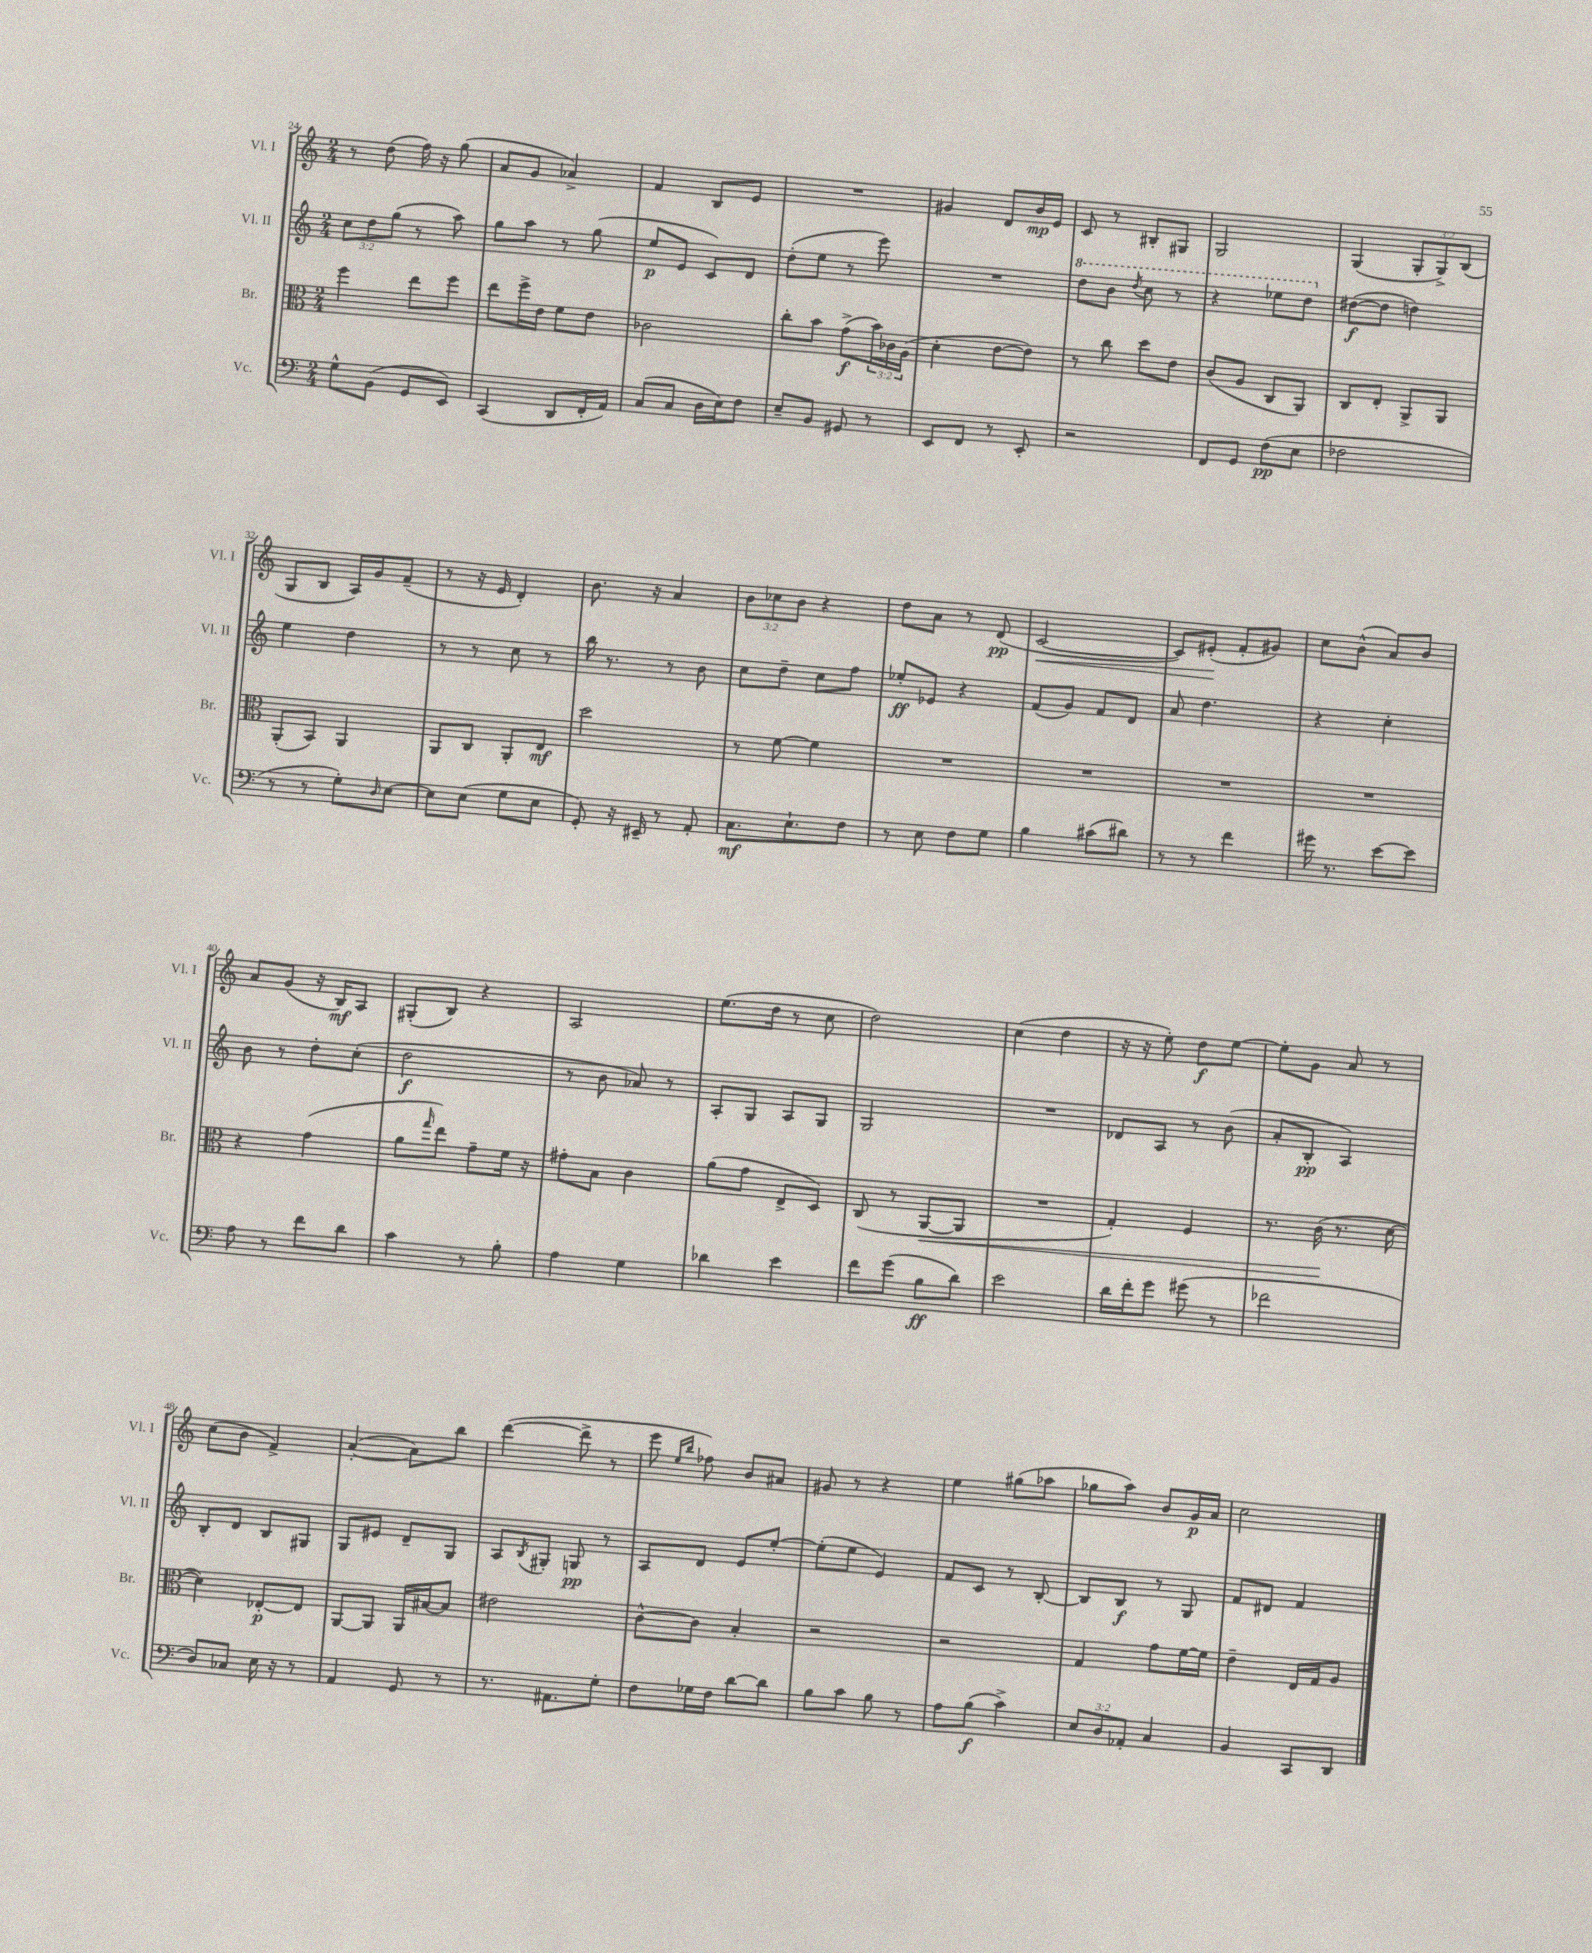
<<
\new StaffGroup <<
\new Staff = "s0" \with { instrumentName = "Vl. I" shortInstrumentName = "Vl. I" } {
    \clef treble \key c \major \numericTimeSignature \time 2/4 \override Staff.TupletNumber.text = #tuplet-number::calc-fraction-text
    r8 d''8( f''16) r16 g''8( |
    a'8 g'8 aes'4->) |
    f'4 b8 e'8 |
    R2 |
    gis'4 d'8 b'16\mp e'16 |
    c'8 r8 bis8-. gis8 |
    g2 |
    g4( \tuplet 3/2 { g8-. g8->) b8( } |
    g8 b8 a16) g'16 f'8--( |
    r8 r16 e'16 d'4-.) |
    b'8. r16 a'4 |
    \tuplet 3/2 { b'8 ces''8 b'8 } r4 |
    d''8 a'8 r8 d'8\pp( |
    c'2~\< |
    c'8) eis'8-.\!( f'8-. gis'8) |
    c''8 b'8-^( a'8) b'8 |
    a'8 g'8( r16 b16\mf) a8 |
    gis8-.( b8) r4 |
    a2 |
    e''8.( d''16 r8 c''8 |
    d''2) |
    c''4( d''4 |
    r16 r16 e''8-.) d''8\f e''8~ |
    e''8-. g'8 a'8 r8 |
    c''8( b'8 f'4->) |
    a'4~-.( a'8) b''8 |
    d'''4~( d'''8-> r8 |
    e'''8 \grace { e''16 b''16 } fes''8) b'8 ais'8 |
    gis'8 r8 r4 |
    e''4 gis''8( aes''8 |
    ges''8 a''8) b'8 g'16\p a'16 |
    c''2 \bar "|." |
}
\new Staff = "s1" \with { instrumentName = "Vl. II" shortInstrumentName = "Vl. II" } {
    \clef treble \key c \major \numericTimeSignature \time 2/4 \override Staff.TupletNumber.text = #tuplet-number::calc-fraction-text
    \tuplet 3/2 { c''8 d''8 g''8( } r8 a''8) |
    g''8 a''8 r8 g''8( |
    e''8\p e'8 c'8) d'8 |
    d''8-.( e''8 r8 e'''8) |
    R2 |
    \ottava #1 d'''8 b''8 \acciaccatura { d'''8 } c'''8 r8 |
    r4 ees'''8 d'''8 \ottava #0 |
    dis''8~\f( dis''8 d''4) |
    e''4 d''4 |
    r8 r8 c''8 r8 |
    b''16 r8. r8 b'8 |
    c''8 d''8-- c''8 f''8 |
    ees''8-.\ff ees'8 r4 |
    f'8( g'8) f'8 d'8 |
    a'8 d''4. |
    r4 c''4-. |
    b'8 r8 d''8-. c''8-.( |
    d''2\f |
    r8 b'8 aes'8) r8 |
    a8-. g8 a8 g8 |
    g2 |
    R2 |
    des'8 a8 r8 b'8( |
    a'8-. b8-.\pp a4) |
    b8-. d'8 b8 gis8 |
    g8 eis'8 d'8-- g8 |
    a8 \acciaccatura { b8 } gis8-. g8\pp r8 |
    a8 d'8 e'8 e''8~-. |
    e''8-.( e''8 e'4) |
    f'8 c'8 r8 b8~-. |
    b8 b8\f r8 g8 |
    f'8 dis'8 f'4 \bar "|." |
}
\new Staff = "s2" \with { instrumentName = "Br." shortInstrumentName = "Br." } {
    \clef alto \key c \major \numericTimeSignature \time 2/4 \override Staff.TupletNumber.text = #tuplet-number::calc-fraction-text
    f''4 e''8 f''8 |
    e''8 f''16-> e'16 f'8 e'8 |
    ces'2 |
    c''8-. b'8 g'8->\f( \tuplet 3/2 { b'16) ces'16 a16( } |
    d'4-. e'8~ e'8) |
    r8 c''8 d''8 e'8 |
    c'8( a8 c8 a,8) |
    c8 e8-. a,8-> a,8 |
    a,8-.( b,8) a,4 |
    a,8 c8 a,8-. e8\mf |
    d''2 |
    r8 f'8~ f'4 |
    R2 |
    R2 |
    R2 |
    R2 |
    r4 g'4( |
    a'8 \grace { g''16 } e''8) g'8-- f'16 r16 |
    gis'8-. b8 c'4 |
    a'8( g'8 e8-> d8) |
    c8( r8 a,8~\< a,8 |
    R2 |
    g4-.) f4 |
    r8. c'16\!( r8. d'16~ |
    d'4) ees8~-.\p ees8 |
    a,8~ a,8 a,16 bis16~ bis8 |
    eis'2 |
    c'8~-^ c'8 b4-. |
    r2 |
    r2 |
    g4 g'8 f'16~ f'16 |
    e'4-- e16 g16 a8 \bar "|." |
}
\new Staff = "s3" \with { instrumentName = "Vc." shortInstrumentName = "Vc." } {
    \clef bass \key c \major \numericTimeSignature \time 2/4 \override Staff.TupletNumber.text = #tuplet-number::calc-fraction-text
    g8-^ b,8( g,8 e,8) |
    c,4( d,8 f,16-. a,16) |
    c8( c8 d16 e16) f8 |
    e8-- b,8 gis,8 r8 |
    e,8 f,8 r8 e,8-. |
    r2 |
    f,8 g,8 f8\pp( e8 |
    fes2 |
    r8 r8 g8-.) \grace { d16 } e8~ |
    e8 e8( g8 e8 |
    g,8-.) r16 eis,16-- r8 a,8-. |
    c8.\mf e8.-! f8 |
    r8 e8 f8 g8 |
    b4 cis'8( dis'8) |
    r8 r8 f'4 |
    gis'16 r8. e'8~ e'8 |
    a8 r8 f'8 d'8 |
    c'4 r8 b8-. |
    a4 g4 |
    des'4 e'4 |
    f'8 g'8( b8\ff d'8) |
    e'2 |
    d'16 f'16-. g'8 gis'8( r8 |
    fes'2 |
    d8) ces8 e16 r16 r8 |
    a,4 g,8 r8 |
    r8. ais,8. g8-. |
    f8 ges16 f16 d'8~ d'8 |
    b8 c'8 b8 r8 |
    a8 b8\f( c'4->) |
    \tuplet 3/2 { e8 d8 aes,8-. } c4 |
    b,4 c,8 d,8 \bar "|." |
}
>>
>>
\layout { \context { \Score currentBarNumber = #24 } }
